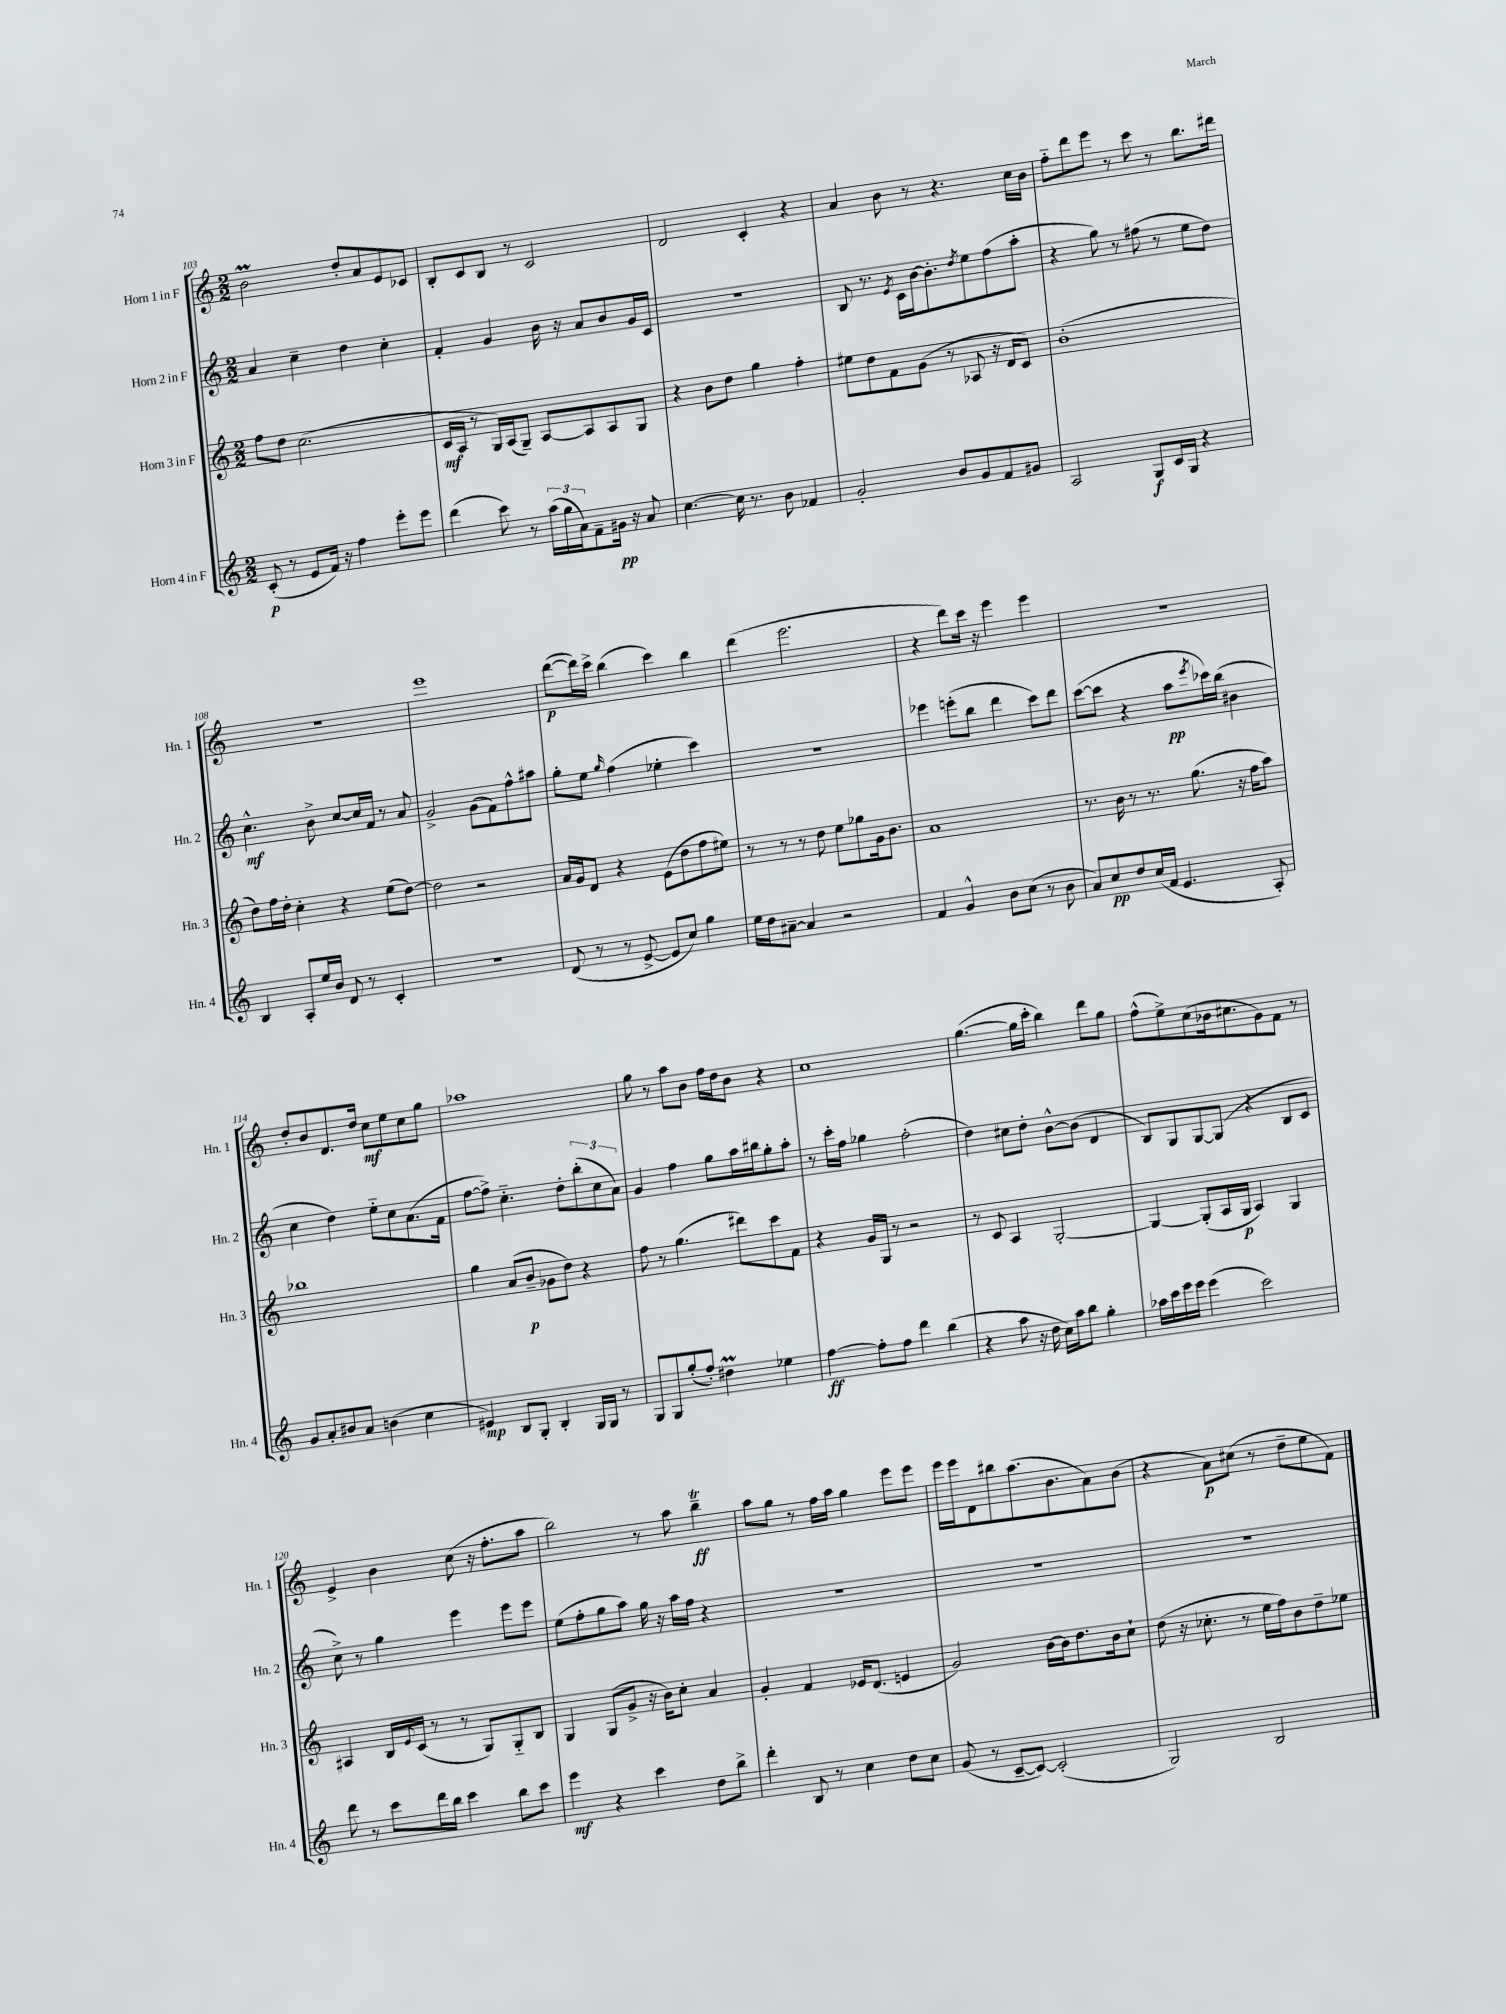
<<
\new StaffGroup <<
\new Staff = "s0" \with { instrumentName = "Horn 1 in F" shortInstrumentName = "Hn. 1" } {
    \clef treble \key c \major \numericTimeSignature \time 2/2
    b'2\prall d''8-. a'8 e'8 ces'8 |
    b8-. c'8 b8 r8 c'2 |
    d'2 c'4-. r4 |
    a'4 b'8 r8 r4. c''16 b'16 |
    f''8-_ d'''8 e'''8 r8 c'''8 r8 b''8. dis'''16 |
    r1 |
    e'''1 |
    d'''8~\p( d'''16) c'''16-> b''4( c'''4) b''4 |
    d'''4( e'''2. |
    r4 d'''8) c'''16 r16 e'''4 e'''4 |
    r1 |
    d''8-. b'8 d'8. d''16 c''8\mf e''8 c''8 g''8 |
    aes''1 |
    g''8 r8 a''8 b'8 f''16 d''16 b'8 r4 |
    c''1 |
    g''4.~( g''16 c'''16-. b''4) d'''8 g''8 |
    f''8-^( e''8->) c''8( bes'16 cis''8. g'8) f'8 r8 |
    e'4-> b'4 c''8( r16 f''8.-. a''8 |
    b''2) r8 a''8 b''4--\trill\ff |
    a''8 g''8 r8 f''16 a''16 g''4 e'''8 e'''8 |
    e'''16 e'''16 d'8 bis''8 a''8.( b'8. a'8) b'8( |
    r4 a'8\p) cis''8( r8 d''8-- e''8 f'8) \bar "|." |
}
\new Staff = "s1" \with { instrumentName = "Horn 2 in F" shortInstrumentName = "Hn. 2" } {
    \clef treble \key c \major \numericTimeSignature \time 2/2
    a'4 c''4-- d''4 c''4-. |
    f'4-. g'4 b'16 r16 a'8 b'8 g'16 c'16 |
    R1 |
    b8 r8. \acciaccatura { e'8 } c'16 b'16~ b'8.-. \acciaccatura { d''8 } e''8 f''8( a''8-. |
    r4 g''8) r8 fis''8( r8 e''8 d''8) |
    c''4.-^\mf b'8-> c''8~ c''16 f'16 r8 a'8 |
    g'2-> g'8( f'8) f''8-^ ais''8 |
    g''8-. e''8 \grace { g''16 } f''4( ees''4-. c'''4) |
    r1 |
    ees'''4 e'''8-.( b''8 d'''4 c'''8) d'''8 |
    c'''8~( c'''8 r4 a''8\pp \acciaccatura { e'''8 } ces'''16) b''16( bis'4 |
    c''4 d''4) e''8-_ c''8 a'8.( f'16 |
    f''8~ f''8->) c''4.-_ d''8-. \tuplet 3/2 { b''8-.( c''8 a'8) } |
    g'4 f''4 g''8 a''16 bis''16 g''8-. a''8-. |
    r8 c'''16-. f''16 ges''4 f''2-.( |
    d''4) cis''8 d''8-. b'8~-^ b'8( d'4 |
    b8) g8 g8~ g8( r4 b8 c'8 |
    c''8->) r8 g''4 e'''4 e'''8 e'''8 |
    e''8( f''8-. g''8 a''8) g''16 r16 a''16 f''16 r4 |
    R1 |
    R1 |
    R1 \bar "|." |
}
\new Staff = "s2" \with { instrumentName = "Horn 3 in F" shortInstrumentName = "Hn. 3" } {
    \clef treble \key c \major \numericTimeSignature \time 2/2
    f''8 d''8 c''2.( |
    c'16\mf a16 r8 g16) a16( g8--) a8~ a8 a8 g8 |
    r4 b'8 d''8 g''4 f''4-. |
    eis''8 d''8 f'8 g'8( r8 aes8 r16 d'16 c'8) |
    b'1-.( |
    d''8) f''16 d''16-. c''4-. r4 e''8( d''8~) |
    d''2 r2 |
    a'16 g'16 d'8 r4 e'8( d''8 f''8 eis''8) |
    r8 r8 r8 d''8 e''8 ges''8 g'16 b'8. |
    a'1 |
    r8. b'16 r8 r8. g''8.( r16 f''16 a''8) |
    bes''1 |
    g''4 a'8( b'8--\p ges'8 d''8) r4 |
    f''8 r8 g''4.( dis'''8) c'''8 f'8 |
    r4 g'16 g16 r8 r2 |
    r8 c'8 a4 g2~-. |
    g4~ g8-.( a16 g16\p a4) g4 |
    ais4 b16 \appoggiatura { e'8 } c'16( r8 r8 g8) g8-_ b8 |
    g4 g8( g'8-> r16 b'16) c''8-. a'4 |
    g'4-. f'4 ees'16 d'8.( e'4 |
    g'2) b'16~ b'16 d''8. b'16 c''8-! |
    d''8( r16 ces''8.-. r8 e''16 f''16) b'8 d''8-- ees''8 \bar "|." |
}
\new Staff = "s3" \with { instrumentName = "Horn 4 in F" shortInstrumentName = "Hn. 4" } {
    \clef treble \key c \major \numericTimeSignature \time 2/2
    c'8-.\p( r8 e'8 f'16) r16 f''4 e'''8-. e'''8 |
    d'''4( c'''8) r8 \tuplet 3/2 { a''16( g''16 a'16) } f'8-- gis'16\pp r16 a'8 |
    c''4.~ c''16 r8. b'8 fes'4 |
    g'2-. b'8 g'8 f'8 gis'8 |
    a2 g8\f c'16 g16 r4 |
    b4 a8-. e''16 b'16 d'8 r8 c'4-. |
    r1 |
    d'8( r8 r8 e'8~-> e'8 c''8) g''4 |
    e''16 d''16 ais'8~-- ais'4 r2 |
    f'4 g'4-^ b'8 c''8( r8 b'8 |
    a'8) c''8\pp d''8 c''16( f'16 e'4. a8-.) |
    g'8 a'8-. bis'8 a'8 b'4( c''4 |
    eis'4\mp) b8 g8-. b4-. g16 g16 r8 |
    g8 g8 g''8-.( f''8-.) dis''4\prall ees''4 |
    f''4~\ff f''8-. f''8 d'''4 b''4( |
    r4 a''8 r16 d''16 c''16) a''16 b''8 g''4-. |
    aes''16 c'''16 e'''16 e'''16 e'''4( c'''2) |
    d'''8 r8 c'''8 d'''16 b''16 c'''4 b''8 c'''8 |
    e'''4\mf r4 c'''4 d''8 b''8-> |
    d'''4-. b8 r8 c''4 d''8 c''8 |
    g'8( r8 c'8~-- c'8~) c'2-.( |
    g2) b2 \bar "|." |
}
>>
>>
\layout { \context { \Score currentBarNumber = #103 } }
